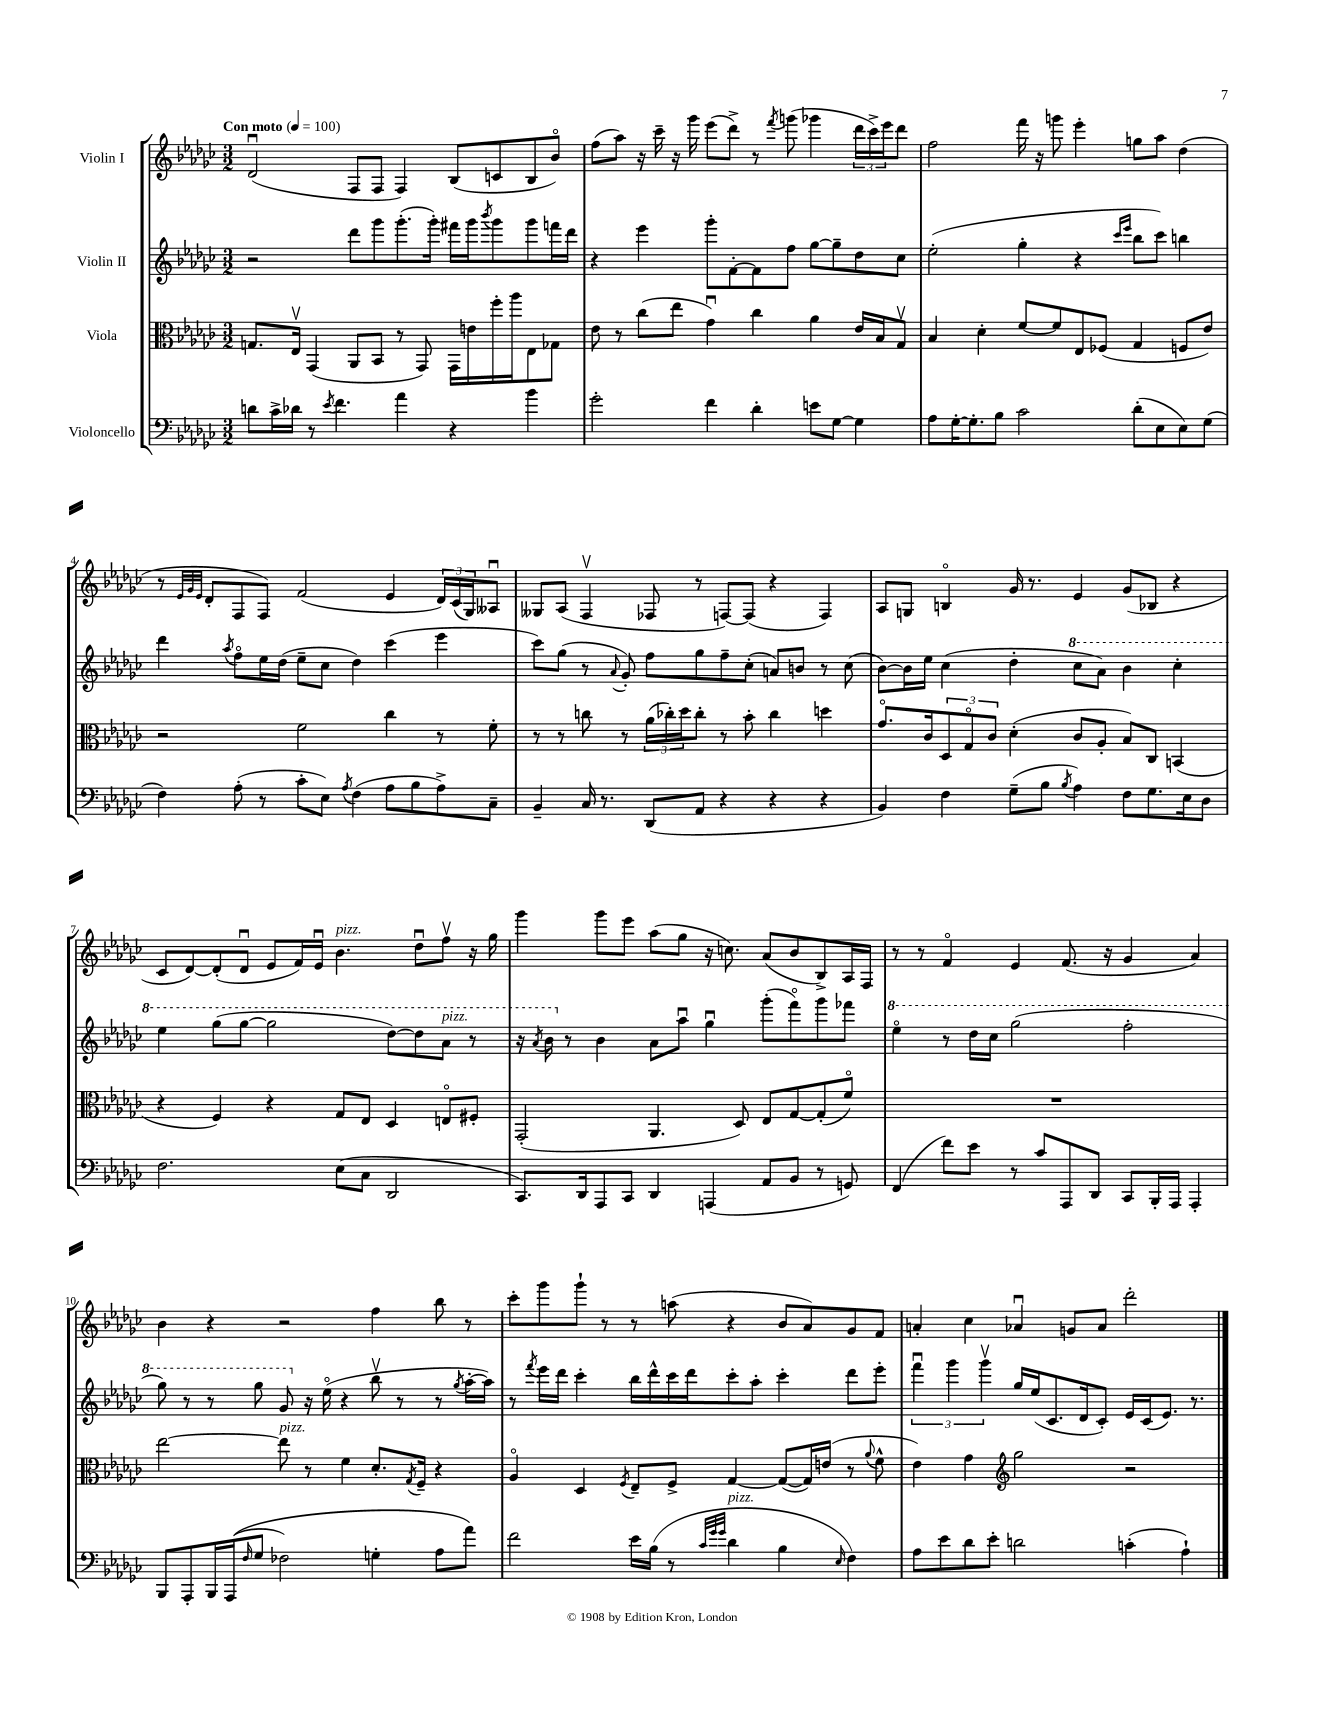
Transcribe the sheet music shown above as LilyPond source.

<<
\new StaffGroup <<
\new Staff = "s0" \with { instrumentName = "Violin I" } {
    \clef treble \key ges \major \numericTimeSignature \time 3/2 \tempo "Con moto" 4 = 100
    des'2\downbow( f8 f8 f4) bes8( c'8 bes8 bes'8\flageolet) |
    f''8( aes''8) r16 ces'''16-- r16 ges'''16 ees'''8( des'''8->) r8 \acciaccatura { f'''8 } g'''8( ges'''4 \tuplet 3/2 { des'''16 ces'''16->) ees'''16 } des'''8 |
    f''2 f'''16 r16 g'''8 ees'''4-. g''8 aes''8 des''4( |
    r8 \grace { ees'32 ges'32 ees'32 } des'8-. f8 f8) f'2( ees'4 \tuplet 3/2 { des'16) ces'16( ges16) } aeses8\downbow |
    geses8 aes8( f4\upbow fes8 r8 f8~) f8( r4 f4) |
    aes8 g8 b4\flageolet ges'16 r8. ees'4 ges'8( bes8 r4 |
    ces'8 des'8~) des'8-.( des'8\downbow ees'8 f'16) ees'16\downbow bes'4.^\markup { \italic "pizz." } des''8\downbow f''8\upbow r16 ges''16 |
    ges'''4 ges'''8 ees'''8 aes''8( ges''8 r16 c''8.) aes'8( bes'8 bes8->) aes16 f16 |
    r8 r8 f'4\flageolet ees'4 f'8.( r16 ges'4 aes'4) |
    bes'4 r4 r2 f''4 bes''8 r8 |
    ces'''8-. ges'''8 ges'''8-! r8 r8 a''8( r4 bes'8 aes'8) ges'8 f'8 |
    a'4-. ces''4 aes'4\downbow g'8 aes'8 des'''2-. \bar "|." |
}
\new Staff = "s1" \with { instrumentName = "Violin II" } {
    \clef treble \key ges \major \numericTimeSignature \time 3/2
    r2 des'''8 ges'''8 ges'''8.-.( ges'''16-.) fis'''16 ges'''16 \acciaccatura { bes'''8 } ges'''8 ges'''8 f'''16 des'''16 |
    r4 ees'''4 ges'''8-. f'8~-. f'8 f''8 ges''8~ ges''8-- des''8 ces''8 |
    ees''2-.( ges''4-. r4 \grace { ces'''16 ees'''16 } bes''8 ces'''8) b''4 |
    des'''4 \acciaccatura { aes''8 } f''8\flageolet ees''16 des''16( ees''8-- ces''8 des''4) ces'''4( ees'''4 |
    ces'''8) ges''8( r8 \appoggiatura { aes'8 } ges'8-.) f''8 ges''8 f''8-- ces''8-.( a'8) b'8 r8 ces''8( |
    bes'8~) bes'16 ees''16 ces''4( des''4-. \ottava #1 ces'''8 aes''8) bes''4 ces'''4-. |
    ees'''4 ges'''8( ges'''8~ ges'''2 des'''8~) des'''8 aes''8^\markup { \italic "pizz." } r8 |
    r16 \acciaccatura { aes''8 } bes''16 \ottava #0 r8 bes'4 aes'8 aes''8\downbow ges''4\downbow ges'''8-.( f'''8\flageolet) ges'''8 fes'''8 |
    \ottava #1 ees'''4\flageolet r8 des'''16 ces'''16 ges'''2( f'''2-. |
    ges'''8) r8 r8 ges'''8 ges''8 \ottava #0 r16 ees''16\flageolet( r4 bes''8\upbow r8 r8 \acciaccatura { ges''8 } aes''16~-. aes''16) |
    r8 \acciaccatura { f'''8 } ees'''16 des'''16 ces'''4-. bes''16 des'''16-^ ces'''16 des'''16 ces'''8-. aes''8-. ces'''4-. des'''8 ees'''8-. |
    \tuplet 3/2 { f'''4\downbow ges'''4 ges'''4\upbow } ges''16 ees''16( ces'8. des'16 ces'8-.) ees'16 ces'16( ees'8.) r8. \bar "|." |
}
\new Staff = "s2" \with { instrumentName = "Viola" } {
    \clef alto \key ges \major \numericTimeSignature \time 3/2
    g8. ees16\upbow ges,4( aes,8 bes,8 r8 ges,8) ges,16 e'16 f''16-. aes''16 ees8 ges8 |
    ees'8 r8 ces''8( ees''8 ges'4\downbow) ces''4 aes'4 ees'16 bes16 ges8\upbow |
    bes4 des'4-. f'8~ f'8 ees8 fes8( ges4 f8 ees'8) |
    r2 f'2 ces''4 r8 f'8-. |
    r8 r8 c''8 r8 \tuplet 3/2 { aes'16( ces''16-.) des''16 } ces''8-. r8 bes'8-. ces''4 d''4 |
    ges'8.\flageolet ces'16 \tuplet 3/2 { des8 ges8\flageolet ces'8 } des'4-.( ces'8 aes8-. bes8) ces8 b,4( |
    r4 f4) r4 ges8 ees8 des4 e8\flageolet fis8-. |
    ges,2-.( aes,4. des8) ees8 ges8~ ges8-.( f'8\flageolet) |
    R1. |
    ees''2~ ees''8^\markup { \italic "pizz." } r8 f'4 des'8.-. \acciaccatura { ges8 } f16-- r4 |
    aes4\flageolet des4 \acciaccatura { f8 } ees8-- f8-> ges4~ ges8~( ges16) e'16( r8 \appoggiatura { aes'8 } f'8-^ |
    ees'4) ges'4 \clef treble ges''2 r2 \bar "|." |
}
\new Staff = "s3" \with { instrumentName = "Violoncello" } {
    \clef bass \key ges \major \numericTimeSignature \time 3/2
    d'8 ces'16-> des'16 r8 \acciaccatura { ees'8 } f'4. aes'4 r4 bes'4 |
    ges'2-. f'4 des'4-. e'8 ges8~ ges4 |
    aes8 ges16~-. ges8.-. bes8 ces'2 des'8-.( ees8 ees8) ges8( |
    f4) aes8-.( r8 ces'8-. ees8) \acciaccatura { aes8 } f4( aes8 bes8 aes8->) ces8-- |
    bes,4-- ces16 r8. des,8( aes,8 r4 r4 r4 |
    bes,4) f4 ges8--( bes8 \acciaccatura { bes8 } aes4) f8 ges8. ees16 des8 |
    f2. ees8( ces8 des,2 |
    ces,8.) des,16 aes,,8 ces,8 des,4 a,,4( aes,8 bes,8 r8 g,8) |
    f,4( f'8) ees'8 r8 ces'8 aes,,8 des,8 ces,8 bes,,16-. aes,,16 aes,,4-. |
    bes,,8 aes,,8-. bes,,16 aes,,16(\( \grace { f16 } ges8 fes2) g4-. aes8 aes'8\) |
    f'2 ees'16 bes16( r8 \grace { ces'32 ges'32 ges'32 } des'4^\markup { \italic "pizz." } bes4 \grace { ees16 } f4) |
    aes8 ees'8 des'8 ees'8-. d'2 c'4-.( aes4-!) \bar "|." |
}
>>
>>
